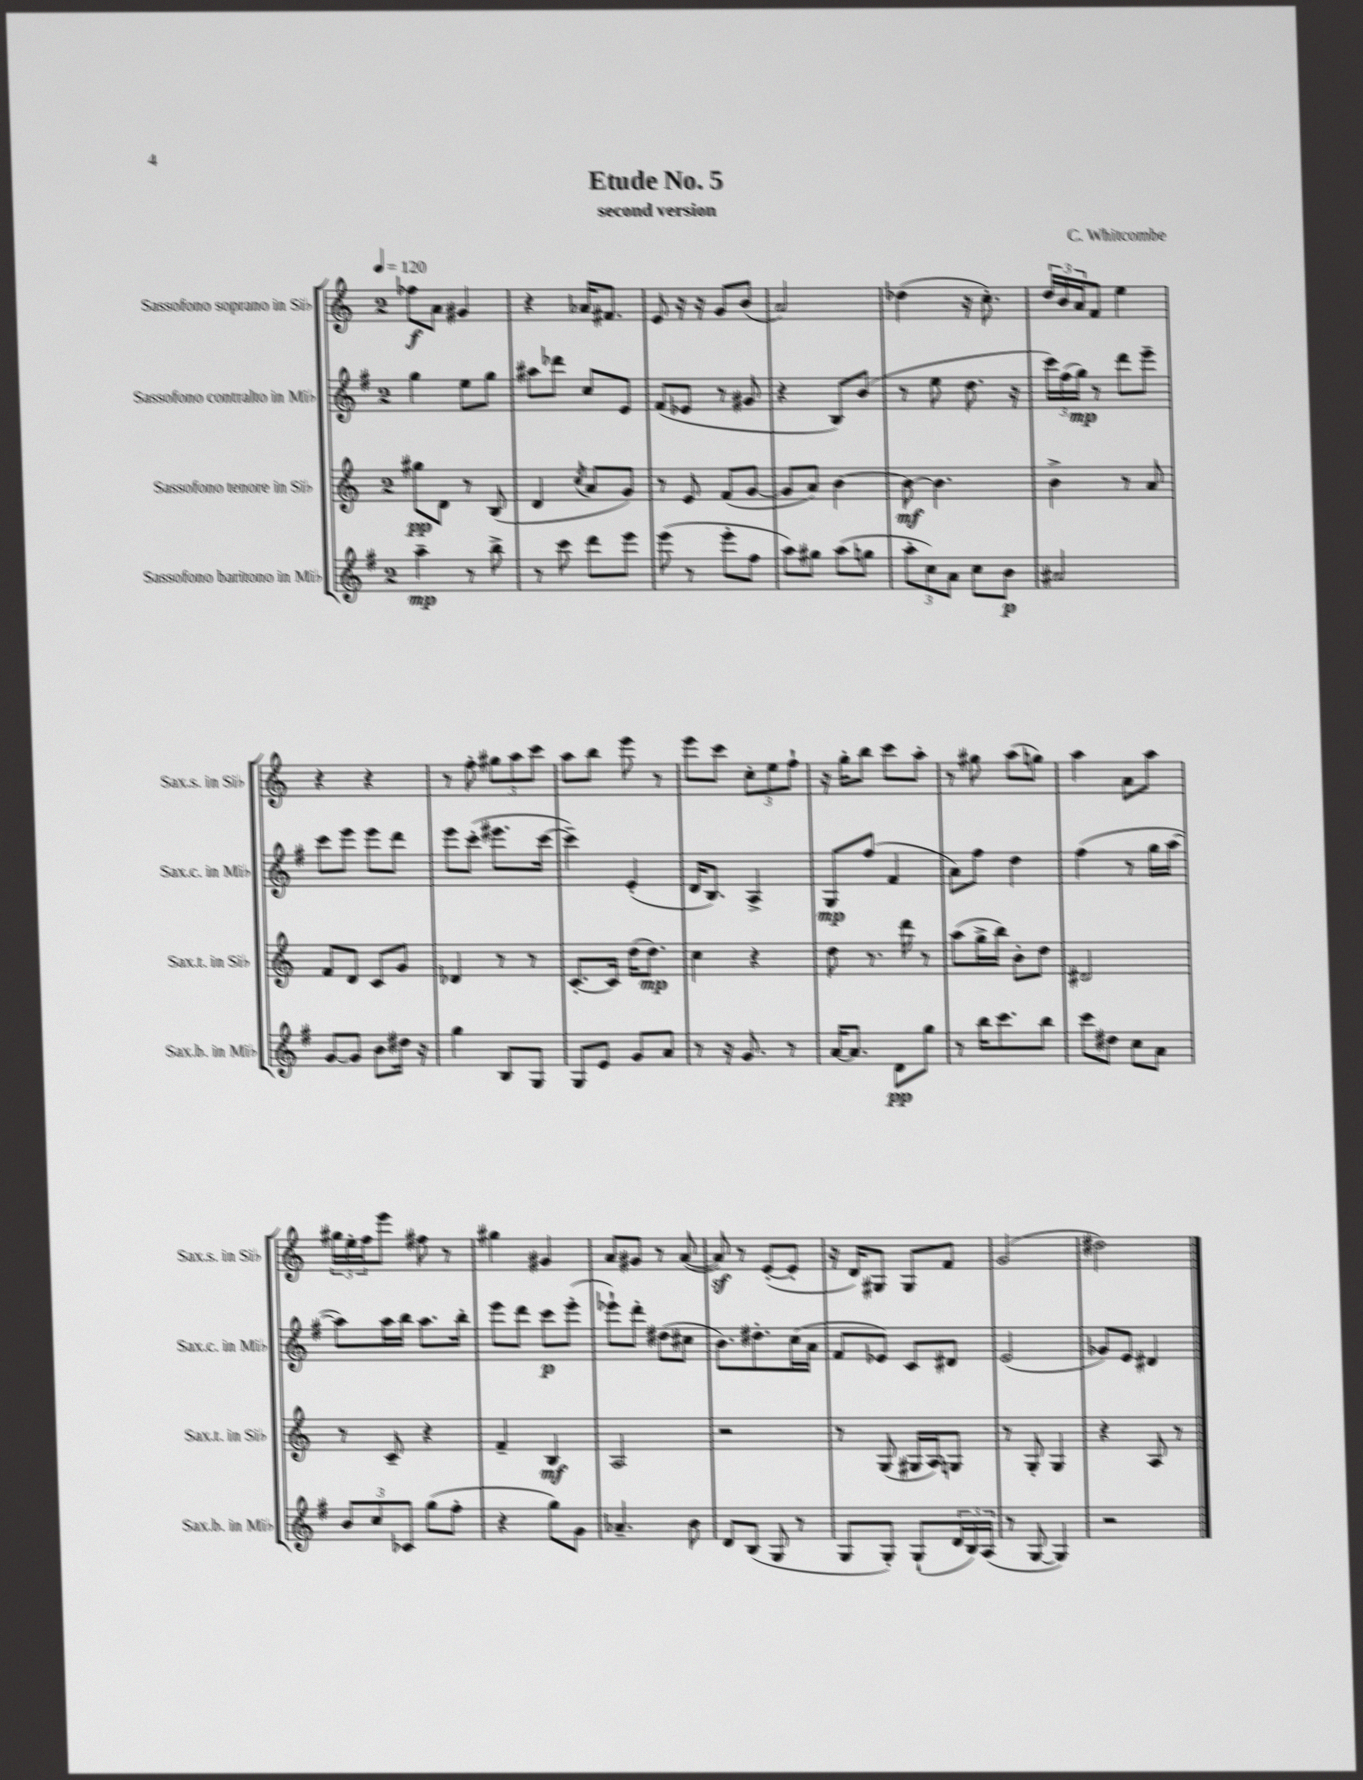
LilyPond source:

\header { title = "Etude No. 5" composer = "C. Whitcombe" subtitle = "second version" }
<<
\new StaffGroup <<
\new Staff = "s0" \with { instrumentName = "Sassofono soprano in Sib" shortInstrumentName = "Sax.s. in Sib" } {
    \clef treble \key c \major \once \override Staff.TimeSignature.style = #'single-digit \time 2/4 \tempo 4 = 120
    fes''8\f a'8 gis'4 |
    r4 aes'16 fis'8. |
    e'8 r16 r16 g'8 b'8( |
    a'2) |
    des''4( r16 c''8.-.) |
    \tuplet 3/2 { d''16 b'16 a'16 } f'8 e''4 |
    r4 r4 |
    r8 f''8-. \tuplet 3/2 { gis''8 a''8 c'''8 } |
    a''8 b''8 e'''8 r8 |
    e'''8 c'''8 \tuplet 3/2 { c''8-. e''8 f''8-! } |
    r16 g''16-. b''8 c'''8 a''8-. |
    r8 gis''8 a''8( g''8) |
    a''4 a'8 a''8 |
    \tuplet 3/2 { gis''16 e''16-. f''16 } e'''8 fis''8 r8 |
    gis''4 gis'4 |
    a'8 gis'8 r8 a'8~( |
    a'8\sf) r8 e'8~-.( e'8-. |
    r16 d'16) gis8 gis8 f'8 |
    g'2( |
    dis''2) \bar "|." |
}
\new Staff = "s1" \with { instrumentName = "Sassofono contralto in Mib" shortInstrumentName = "Sax.c. in Mib" } {
    \clef treble \key g \major \once \override Staff.TimeSignature.style = #'single-digit \time 2/4
    g''4 e''8 g''8 |
    ais''8 des'''8 c''8 e'8 |
    fis'8( ees'8 r8 gis'8 |
    r4 b8) b'8( |
    r8 e''8 d''8. r16 |
    \tuplet 3/2 { c'''16) fis''16( g''16\mp) } r8 d'''8 e'''8-- |
    c'''8 e'''8 e'''8 d'''8 |
    e'''8 c'''8-.( eis'''8. c'''16~ |
    c'''4--) e'4-.( |
    d'16 b8.) a4-> |
    g8\mp fis''8( fis'4 |
    a'8) fis''8 d''4 |
    fis''4( r8 g''16 a''16~ |
    a''8) a''16 b''16 a''8. b''16-. |
    e'''8 d'''8 c'''8\p e'''8-.( |
    ees'''8-!) d'''8-. dis''8( cis''8 |
    b'8.) dis''8.-. c''16( a'16 |
    fis'8 ees'8) c'8 dis'8 |
    e'2( |
    ges'8) e'8 dis'4 \bar "|." |
}
\new Staff = "s2" \with { instrumentName = "Sassofono tenore in Sib" shortInstrumentName = "Sax.t. in Sib" } {
    \clef treble \key c \major \once \override Staff.TimeSignature.style = #'single-digit \time 2/4
    gis''8\pp d'8 r8 b8( |
    d'4 \acciaccatura { c''8 } a'8 g'8) |
    r8 e'8 f'8( g'8~ |
    g'8 a'8) b'4~ |
    b'8~\mf b'4. |
    b'4-> r8 a'8 |
    f'8 d'8 c'8 g'8 |
    des'4 r8 r8 |
    c'8.~-. c'16 d''16( d''8.\mp) |
    c''4 r4 |
    d''8 r8. d'''16 r8 |
    a''8( g''16-> b''16) b'8-. d''8 |
    dis'2 |
    r8 c'8-- r4 |
    f'4-- b4\mf |
    a2 |
    r2 |
    r8 g8( gis16 a16) g8 |
    r8 g8-. g4 |
    r4 a8 r8 \bar "|." |
}
\new Staff = "s3" \with { instrumentName = "Sassofono baritono in Mib" shortInstrumentName = "Sax.b. in Mib" } {
    \clef treble \key g \major \once \override Staff.TimeSignature.style = #'single-digit \time 2/4
    a''4--\mp r8 b''8-> |
    r8 c'''8 d'''8 e'''8 |
    e'''8( r8 e'''8-. fis''8 |
    a''8) gis''8 a''8( g''8 |
    \tuplet 3/2 { a''8-. c''8) a'8 } c''8 b'8\p |
    ais'2 |
    g'8~ g'8 b'8 dis''16 r16 |
    g''4 b8 g8 |
    g8 e'8 g'8 a'8 |
    r8 r16 g'8. r8 |
    a'16~ a'8. d'8\pp g''8 |
    r8 b''16 c'''8. b''8 |
    c'''8 dis''8 c''8 a'8 |
    \tuplet 3/2 { b'8 c''8 ces'8 } g''8( fis''8-. |
    r4 g''8) g'8 |
    aes'4.-- b'8 |
    d'8 b8( g8 r8 |
    g8 g8-.) g8-!( \tuplet 3/2 { d'16 b16) a16( } |
    r8 g8~ g4) |
    r2 \bar "|." |
}
>>
>>
\layout { \context { \Score \remove "Bar_number_engraver" } }
